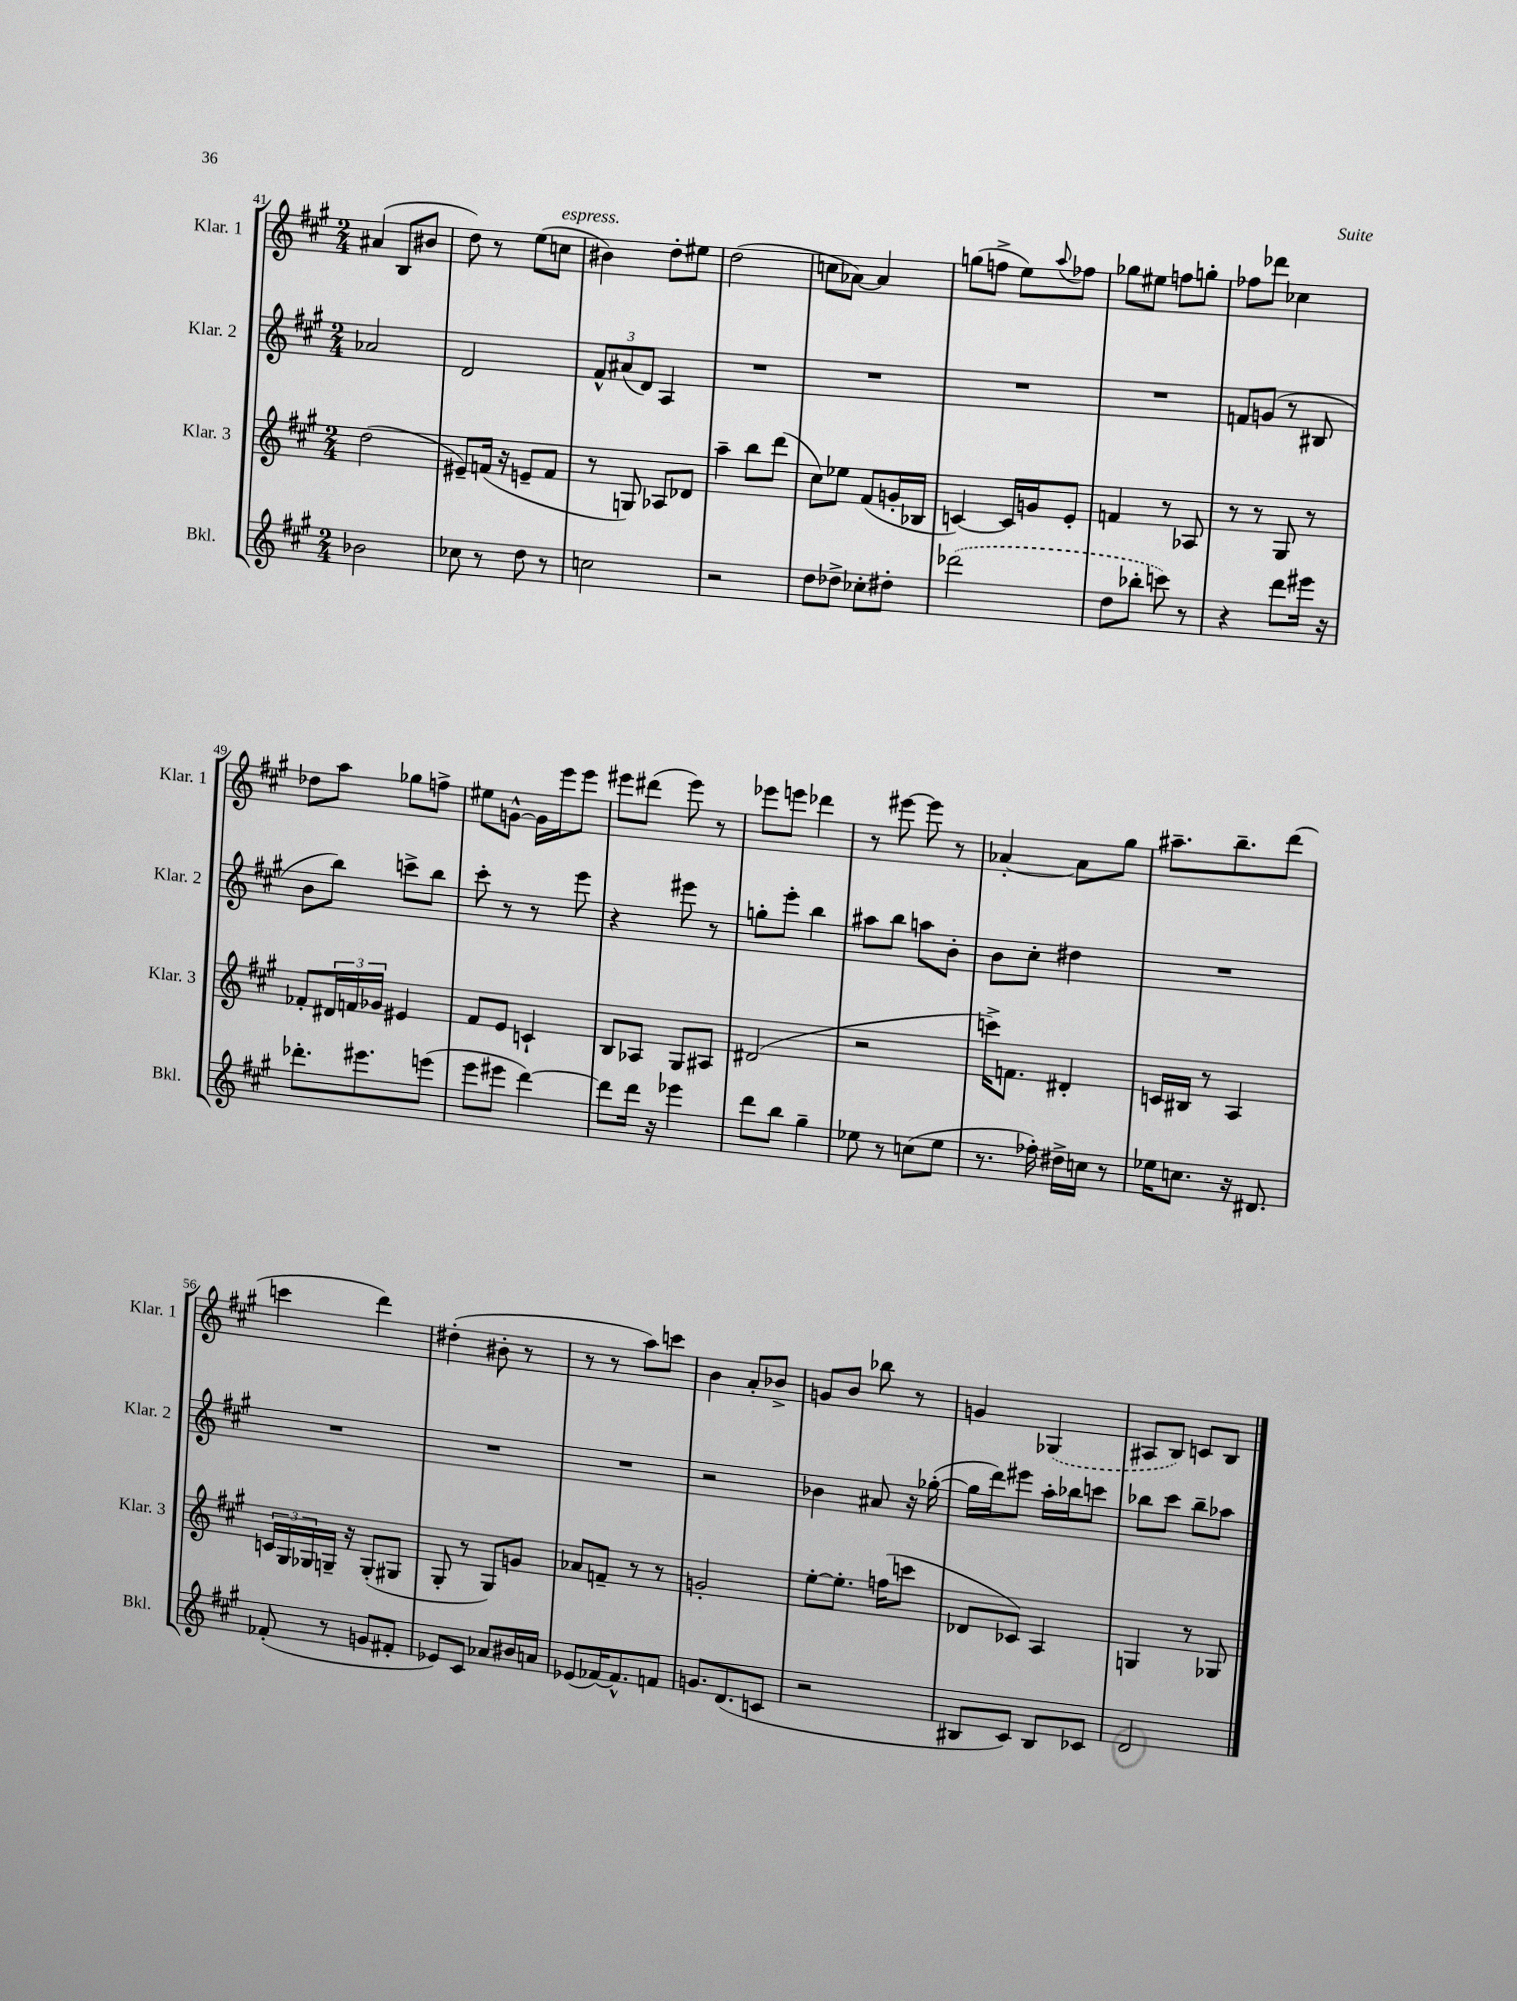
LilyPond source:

<<
\new StaffGroup <<
\new Staff = "s0" \with { instrumentName = "Klar. 1" shortInstrumentName = "Klar. 1" } {
    \clef treble \key a \major \numericTimeSignature \time 2/4
    ais'4( b8 bis'8 |
    d''8) r8 e''8( c''8^\markup { \italic "espress." } |
    bis'4) d''8-. eis''8 |
    d''2( |
    c''8 aes'8~) aes'4 |
    g''8( f''8-> e''8) \appoggiatura { a''8 } fes''8 |
    ges''8 eis''8 f''8 g''8-. |
    fes''8 des'''8 ces''4 |
    des''8 a''8 ges''8 f''8-> |
    eis''8 g'8~-^ g'16 e'''16 e'''8 |
    eis'''8 dis'''8( eis'''8) r8 |
    ees'''8 e'''8 des'''4 |
    r8 eis'''8~ eis'''8 r8 |
    aes'4~-. aes'8 gis''8 |
    ais''8.-- b''8.-- d'''8( |
    c'''4 d'''4) |
    dis''4-.( bis'8-. r8 |
    r8 r8 a''8) c'''8 |
    b'4 a'8-. bes'8-> |
    g'8 b'8 bes''8 r8 |
    g'4 \once \slurDashed ges4( |
    ais8 b8) c'8 b8 \bar "|." |
}
\new Staff = "s1" \with { instrumentName = "Klar. 2" shortInstrumentName = "Klar. 2" } {
    \clef treble \key a \major \numericTimeSignature \time 2/4
    aes'2 |
    d'2 |
    \tuplet 3/2 { fis'8-^ ais'8( d'8) } a4 |
    R2 |
    R2 |
    R2 |
    R2 |
    f'8 g'8( r8 bis8 |
    b'8 b''8) c'''8-> b''8 |
    cis'''8-. r8 r8 e'''8 |
    r4 eis'''8 r8 |
    g''8-. e'''8-. b''4 |
    ais''8 b''8 a''8 b'8-. |
    b'8 cis''8-. dis''4 |
    R2 |
    R2 |
    R2 |
    R2 |
    r2 |
    bes'4 ais'8 r16 ges''16~-.( |
    ges''16 d'''16) eis'''8 a''16-. bes''16 c'''8 |
    bes''8 cis'''8 bes''8-- aes''8 \bar "|." |
}
\new Staff = "s2" \with { instrumentName = "Klar. 3" shortInstrumentName = "Klar. 3" } {
    \clef treble \key a \major \numericTimeSignature \time 2/4
    d''2( |
    eis'8--) f'16( r16 e'8-- f'8 |
    r8 g8) aes8 des'8 |
    a''4-- b''8 d'''8( |
    cis''8) ees''8 fis'8( g'16-. bes16 |
    c'4~) c'16 g'16 e'8-. |
    f'4 r8 aes8 |
    r8 r8 gis8 r8 |
    fes'8-. \tuplet 3/2 { dis'16 f'16 ges'16 } eis'4 |
    fis'8 e'8 c'4-! |
    b8 aes8 gis8 ais8 |
    dis'2( |
    r2 |
    c'''16->) f'8. dis'4-. |
    c'16 bis16 r8 a4 |
    \tuplet 3/2 { c'16 gis16 ges16 } g16-- r16 g8-.( gis8 |
    gis8-. r8 gis8) g'8 |
    aes'8 f'8-- r8 r8 |
    g'2-. |
    e''8~-. e''8.-. f''16( c'''8 |
    des'8 ces'8) a4 |
    g4 r8 ges8 \bar "|." |
}
\new Staff = "s3" \with { instrumentName = "Bkl." shortInstrumentName = "Bkl." } {
    \clef treble \key a \major \numericTimeSignature \time 2/4
    bes'2 |
    ces''8 r8 d''8 r8 |
    c''2 |
    r2 |
    d''8 des''8-> ces''8-. dis''8-. |
    \once \slurDashed des'''2( |
    d''8 bes''8-. c'''8) r8 |
    r4 d'''8 eis'''16 r16 |
    des'''8.-. eis'''8. e'''8( |
    e'''8 eis'''8 d'''4~) |
    d'''8 d'''16 r16 ees'''4 |
    d'''8 b''8 gis''4-- |
    ees''8 r8 c''8( ees''8 |
    r8. fes''16-.) dis''16-> c''16 r8 |
    ees''16 c''8. r16 dis'8. |
    fes'8-.( r8 g'8 fis'8-. |
    ees'8) cis'8 aes'8 bis'16 a'16 |
    ees'8( fes'16~) fes'8.-^ f'8 |
    g'8. d'8.( c'8 |
    r2 |
    bis8 cis'8) bis8 ces'8 |
    d'2 \bar "|." |
}
>>
>>
\layout { \context { \Score currentBarNumber = #41 } }
